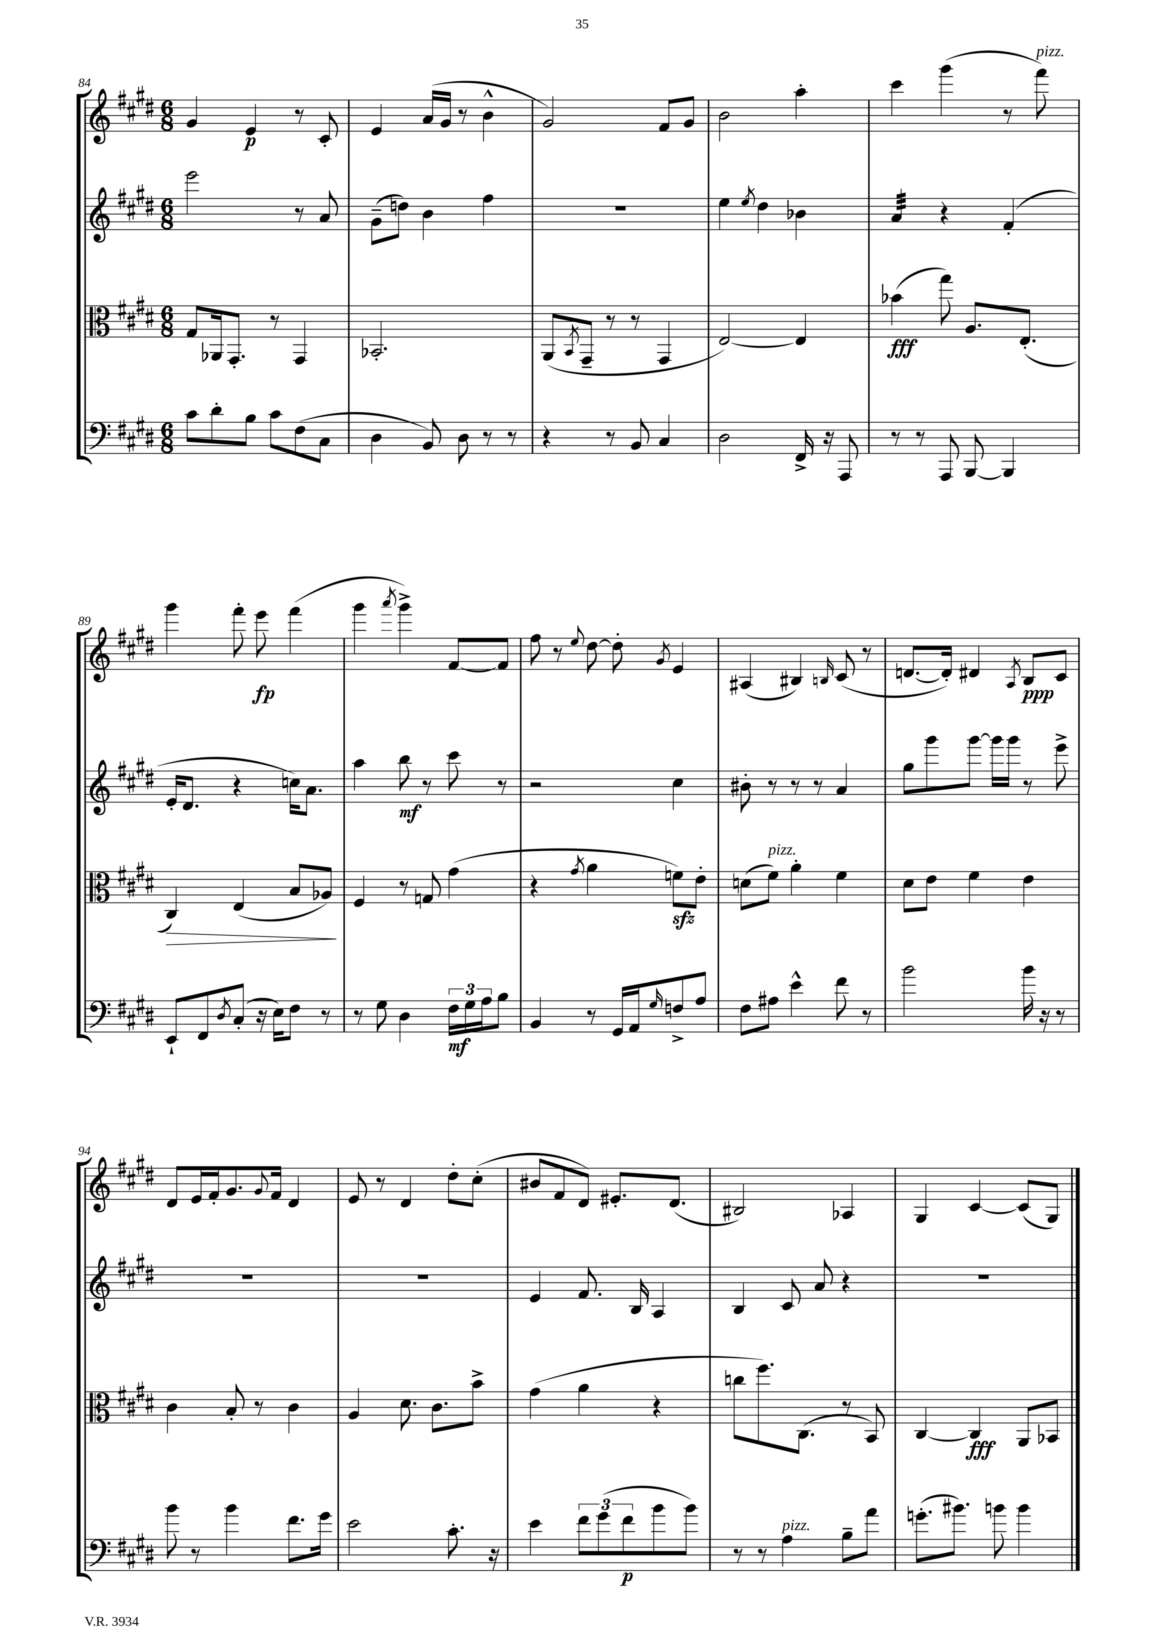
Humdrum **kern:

**kern	**kern	**kern	**kern
*staff4	*staff3	*staff2	*staff1
*clefF4	*clefC3	*clefG2	*clefG2
*k[f#c#g#d#]	*k[f#c#g#d#]	*k[f#c#g#d#]	*k[f#c#g#d#]
*M6/8	*M6/8	*M6/8	*M6/8
8c#	8G#	2eee	4g#
8d#'	16AA-	.	.
.	8.GG#'	.	.
8B	.	.	4e
8c#	8r	.	.
(8F#	4GG#	8r	8r
8C#	.	8a	8c#'
=	=	=	=
4D#	2.BB-'	(8g#~	4e
.	.	8dd)	.
8BB)	.	4b	(16a
.	.	.	16g#
8D#	.	.	8r
8r	.	4ff#	4b^^
8r	.	.	.
=	=	=	=
4r	(8AA	2.r	2g#)
.	8qBB	.	.
.	8GG#~	.	.
8r	8r	.	.
8BB	8r	.	.
4C#	4GG#	.	8f#
.	.	.	8g#
=	=	=	=
2D#	[2E)	4ee	2b
.	.	8qee	.
.	.	4dd#	.
16FF#^	4E]	4b-	4aa'
16r	.	.	.
8AAA	.	.	.
=	=	=	=
8r	(4b-	4a	4ccc#
8r	.	.	.
8AAA	8gg#)	4r	(4ggg#
[8BBB	8.A	.	.
4BBB]	.	(4f#'	8r
.	(8.E'	.	.
.	.	.	8fff#)
=	=	=	=
8EE`	4C#)	16e'	4ggg#
.	.	8.d#	.
8FF#	.	.	.
8qD#	.	.	.
(8C#'	(4E	4r	8fff#'
16r	.	.	8eee
16E)	.	.	.
8F#	8B	16cc)	(4fff#
.	.	8.a	.
8r	8A-)	.	.
=	=	=	=
8r	4F#	4aa	4ggg#
8G#	.	.	.
.	.	.	8qaaa
4D#	8r	8bb	4ggg#^)
.	8G	8r	.
24F#	(4g#	8ccc#	[8f#
24G#	.	.	.
24A	.	.	.
8B	.	8r	8f#]
=	=	=	=
4BB	4r	2r	8ff#
.	.	.	8r
.	8qg#	.	8qqee
8r	4a	.	[8dd#
16GG#	.	.	8dd#']
16AA	.	.	.
16qqG#	.	.	8qg#
8F^	8f)	4cc#	4e
8A	8e'	.	.
=	=	=	=
8F#	(8d	8b#'	(4A#
8A#	8f#)	8r	.
4e^^	4a'	8r	4B#)
.	.	8r	.
.	.	.	16qqB
8f#	4f#	4a	(8c#
8r	.	.	8r
=	=	=	=
2b	8d#	8gg#	[8.d
.	8e	8ggg#	.
.	.	.	16d'])
.	4f#	[8ggg#	4d#
.	.	16ggg#]	.
.	.	16ggg#	.
.	.	.	8qA
16b	4e	8r	8B
16r	.	.	.
8r	.	8eee^	8c#
=	=	=	=
8b	4c#	2.r	8d#
8r	.	.	16e
.	.	.	16f#'
4b	8B'	.	8.g#
.	8r	.	.
.	.	.	8qqg#
.	.	.	16f#
8.f#	4c#	.	4d#
16g#	.	.	.
=	=	=	=
2e	4A	2.r	8e
.	.	.	8r
.	8.d#	.	4d#
.	8.c#	.	.
8.c#'	.	.	8dd#'
.	8b^	.	(8cc#'
16r	.	.	.
=	=	=	=
4e	(4g#	4e	8b#
.	.	.	8f#
12f#	4a	8.f#	8d#)
(12g#	.	.	.
.	.	.	8.e#'
12f#	.	.	.
.	.	16B	.
8b	4r	4A	.
.	.	.	(8.d#
8b)	.	.	.
=	=	=	=
8r	8cc	4B	2B#)
8r	8.ff#)	.	.
4A	.	8c#	.
.	(8.C#	.	.
.	.	8a	.
8B~	8r	4r	4A-
8a	8BB)	.	.
=	=	=	=
(8.g'	[4C#	2.r	4G#
8.b#)	.	.	.
.	4C#]	.	[4c#
8b	.	.	.
4b	8AA	.	(8c#]
.	8BB-	.	8G#)
==	==	==	==
*-	*-	*-	*-
